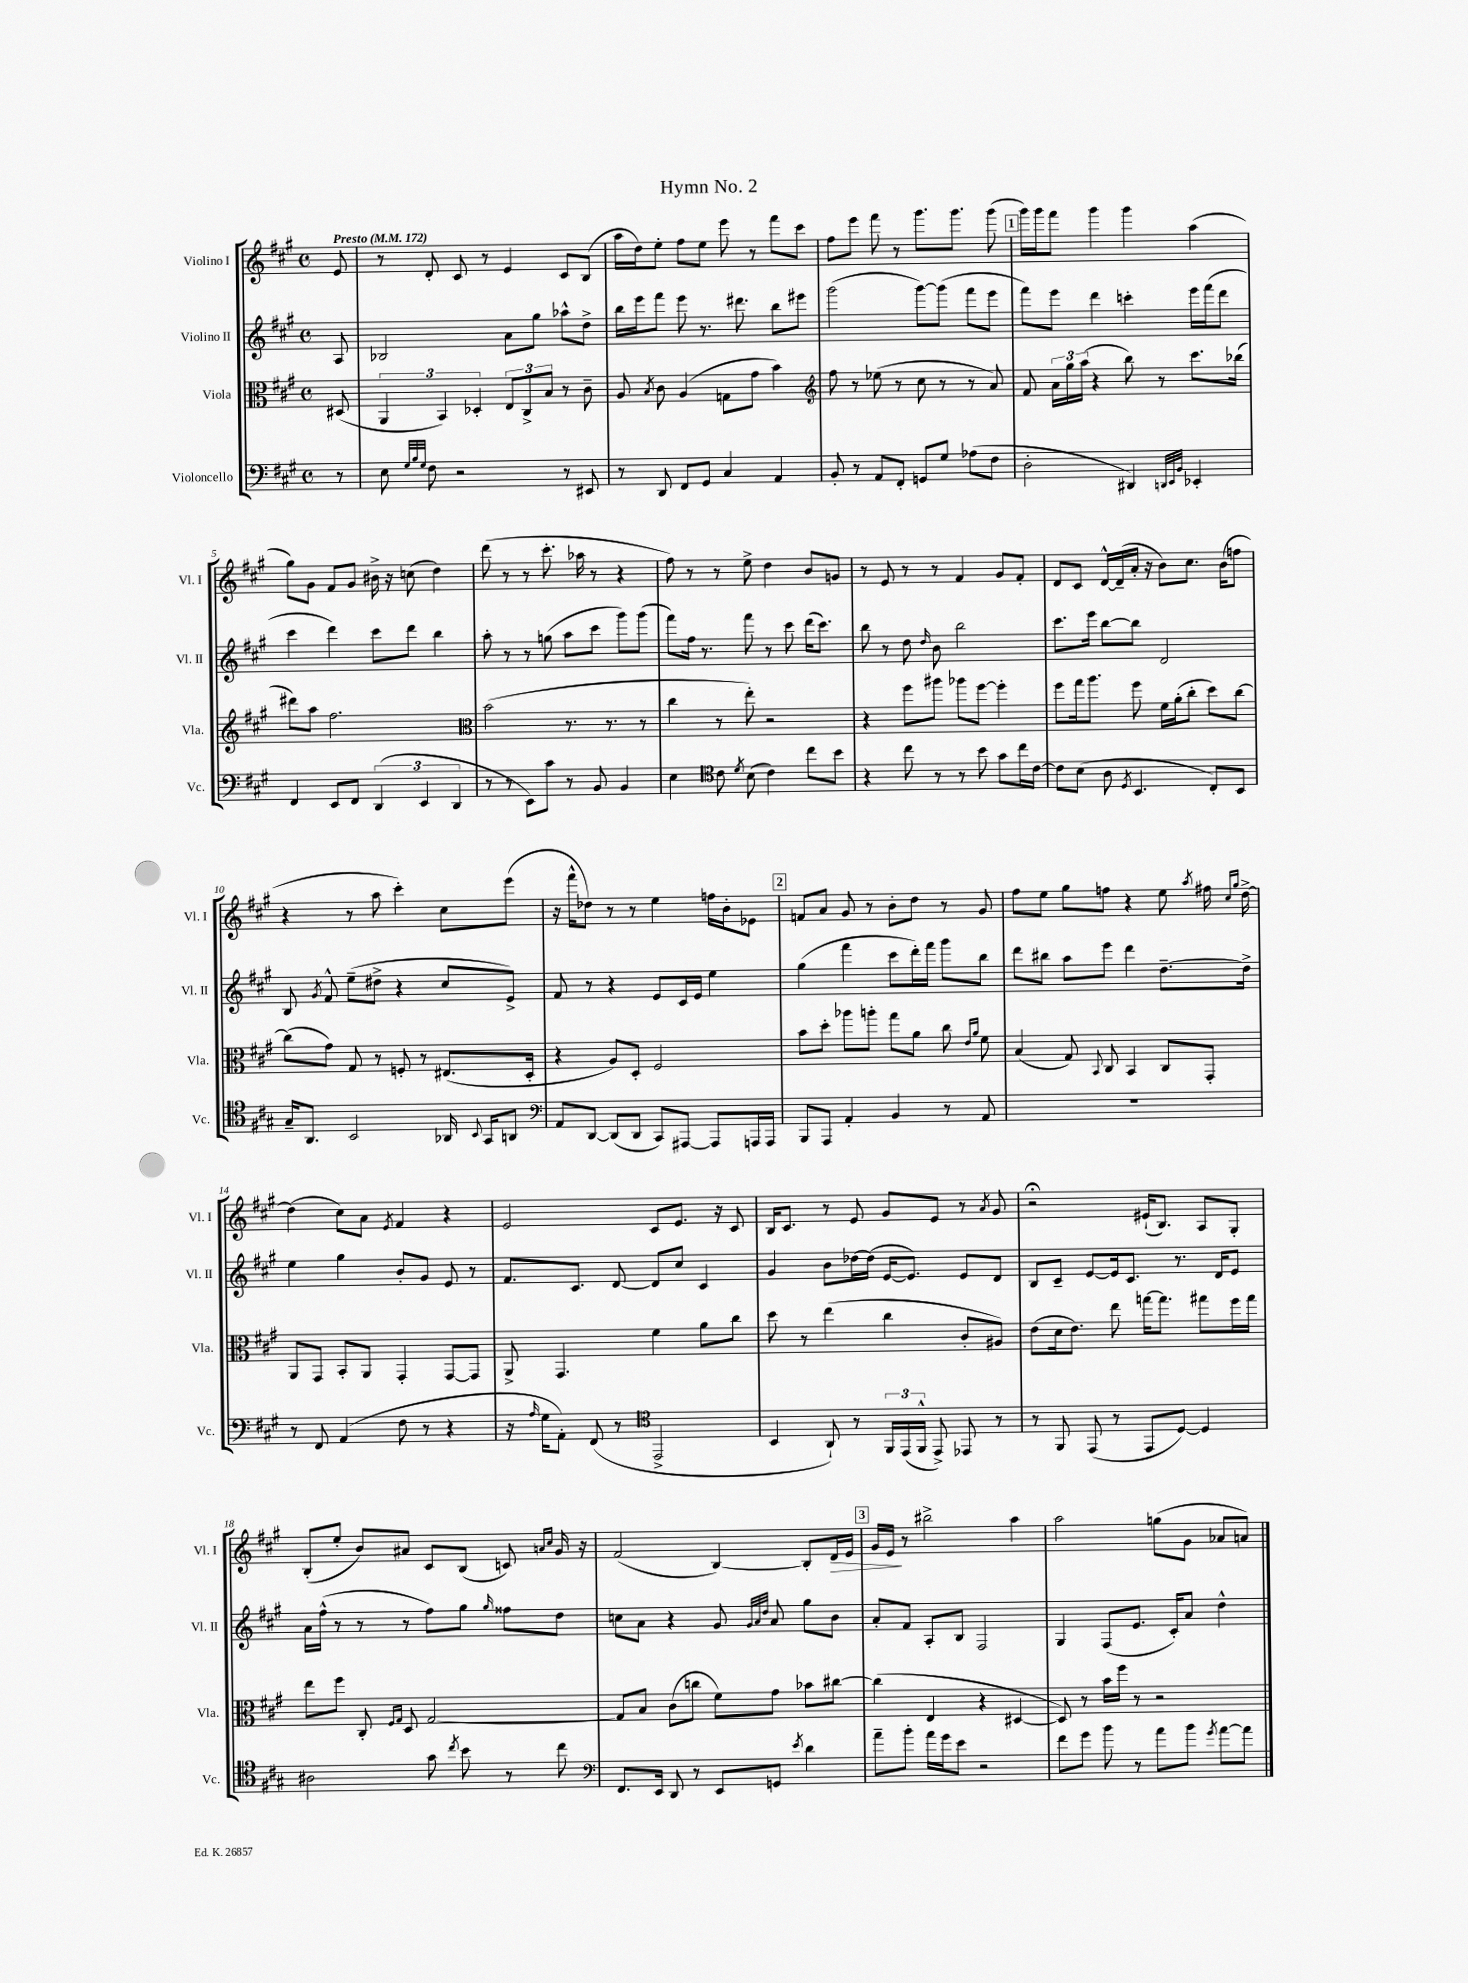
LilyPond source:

\header { title = "Hymn No. 2" }
<<
\new StaffGroup <<
\new Staff = "s0" \with { instrumentName = "Violino I" shortInstrumentName = "Vl. I" } {
    \clef treble \key a \major \defaultTimeSignature \time 4/4 \partial 8 \tempo "Presto" 4 = 172
    \autoBeamOff e'8 |
    r8 d'8-. cis'8 r8 e'4 cis'8[ b8]( |
    a''16[ d''16) e''8]-. fis''8[ e''8] e'''8 r8 fis'''8[ cis'''8] |
    fis''8[ e'''8] fis'''8 r8 gis'''8.[ gis'''8.] gis'''8( |
    \mark \markup { \box "1" } gis'''16[) gis'''16 fis'''8] gis'''4 gis'''4 a''4( |
    gis''8[) gis'8] fis'8[ gis'8] bis'16-> r16 c''8( d''4) |
    d'''8( r8 r8 cis'''8.-. aes''16 r8 r4 |
    fis''8) r8 r8 e''8-> d''4 b'8[ g'8] |
    r8 e'8 r8 r8 fis'4 gis'8[ fis'8]-. |
    d'8[ cis'8] d'16[~-^ d'16--( a'16]-. r16 b'8[) cis''8.] b'16[( f''8] |
    r4 r8 a''8 cis'''4-.) cis''8[ e'''8]( |
    r16 fis'''16[-^ des''8]) r8 r8 e''4 f''16[ b'16-. ees'8] |
    \mark \markup { \box "2" } f'8[ a'8] gis'8 r8 b'8[-. d''8] r8 gis'8 |
    fis''8[ e''8] gis''8[ f''8] r4 e''8 \acciaccatura { a''8 } fis''16 \grace { cis''16[ gis''16] } d''16~-> |
    d''4( cis''8[) a'8] \acciaccatura { e'8 } fis'4 r4 |
    e'2 cis'8[ e'8.] r16 cis'8 |
    b16[ cis'8.] r8 e'8 gis'8[ e'8] r8 \acciaccatura { a'8 } gis'8 |
    r2\fermata eis'16[-!( b8.]) a8[ gis8]-. |
    b8[-.( e''8]-. b'8[) ais'8] cis'8[ b8]( c'8) \grace { a'16[ cis''16] } gis'16 r16 |
    fis'2( b4~) b8[-. d'16\> e'16] |
    \mark \markup { \box "3" } gis'16[ e'16]\! r8 bis''2-> a''4 |
    a''2 g''8[( gis'8] aes'8[ a'8]) \bar "|." |
}
\new Staff = "s1" \with { instrumentName = "Violino II" shortInstrumentName = "Vl. II" } {
    \clef treble \key a \major \defaultTimeSignature \time 4/4 \partial 8
    \autoBeamOff a8 |
    bes2 a'8[ gis''8] aes''8[-^ d''8]-> |
    b''16[ e'''16 fis'''8] e'''8 r8. dis'''8. b''8[ eis'''8] |
    gis'''2( gis'''8[~) gis'''8]( fis'''8[ e'''8] |
    \mark \markup { \box "1" } fis'''8[) e'''8] d'''4 c'''4-. e'''16[ fis'''16( d'''8] |
    cis'''4 d'''4) cis'''8[ d'''8] b''4 |
    a''8-. r8 r8 g''8( a''8[ cis'''8] gis'''8[) gis'''8]( |
    fis'''8[) fis''16] r8. fis'''8 r8 cis'''8 d'''16[( cis'''8.]) |
    b''8 r8 d''8 \grace { d''16 } b'8 b''2 |
    cis'''8.[ e'''16] b''8[~ b''8] d'2 |
    b8 \acciaccatura { gis'8 } fis'8-^ e''8[--( dis''8]-> r4 cis''8[ e'8]->) |
    fis'8 r8 r4 e'8[ cis'16 e'16] e''4 |
    \mark \markup { \box "2" } gis''4( fis'''4 cis'''8[ d'''16-.) fis'''16] gis'''8[ b''8] |
    d'''8[ bis''8] a''8[ e'''8] d'''4 d''8.[~-- d''16]-> |
    e''4 gis''4 b'8[-. gis'8] e'8 r8 |
    fis'8.[ cis'8.] d'8~ d'8[ cis''8] cis'4 |
    gis'4 b'8[ des''16~ des''16]( e'16[~ e'8.]) e'8[ d'8] |
    b8[ cis'8]-- e'8[~ e'16 cis'8.] r8. d'16[ e'8] |
    a'16[ fis''16]-^( r8 r8 r8 fis''8[) gis''8] \grace { gis''16 } fisis''8[ d''8] |
    c''8[ a'8] r4 gis'8 \grace { gis'32[ a'32 d''32] } a'8 gis''8[ b'8] |
    \mark \markup { \box "3" } a'8[-. fis'8] a8[-. b8] fis2 |
    gis4 fis8[( e'8.] cis'16[-.) a'8] d''4-^ \bar "|." |
}
\new Staff = "s2" \with { instrumentName = "Viola" shortInstrumentName = "Vla." } {
    \clef alto \key a \major \defaultTimeSignature \time 4/4 \partial 8
    \autoBeamOff dis8( |
    \tuplet 3/2 { a,4 b,4) des4-. } \tuplet 3/2 { e8[ cis8-> b8] } r8 cis'8-- |
    a8 \acciaccatura { b8 } cis'8 a4( g8[ gis'8] b'4) |
    \clef treble fis''8 r8 ees''8( r8 cis''8 r8 r8 a'8) |
    \mark \markup { \box "1" } fis'8 \tuplet 3/2 { a'16[ gis''16 a''16]( } r4 b''8) r8 cis'''8.[ bes''16]( |
    dis'''8[) a''8] fis''2. |
    \clef alto b'2( r8. r8. r8 |
    cis''4 r8 e''8-.) r2 |
    r4 fis''8[ ais''8] aes''8[ fis''8]~ fis''4-. |
    fis''8[ gis''16 a''8.] fis''8 fis'16[ a'16-.( cis''8]-. d''8[) cis''8]~ |
    cis''8[( gis'8]) gis8 r8 f8-. r8 eis8.[( d16]-. |
    r4 a8[) d8]-. fis2 |
    \mark \markup { \box "2" } b'8[ d''8]-. aes''8[ a''8]-. gis''8[ a'8] cis''8 \grace { e'16[ a'16] } fis'8 |
    b4( gis8) \appoggiatura { b,8 } cis8 b,4 cis8[ gis,8]-. |
    a,8[ gis,8] b,8[-. a,8] gis,4-. gis,8[~ gis,8] |
    a,8-> gis,4. fis'4 a'8[ cis''8] |
    d''8 r8 e''4( cis''4 cis'8[-. ais8]) |
    e'8[( d'16 e'8.]) e''8 g''16[~ g''8.] gis''8[ fis''16 gis''16] |
    e''8[ fis''8] cis8-. \grace { fis16[ gis16] } d8 gis2~ |
    gis8[ b8] cis'8[( c''8] fis'8[) gis'8] bes'8[ cis''8]~ |
    \mark \markup { \box "3" } cis''4( e4 r4 dis4~ |
    dis8) r8 b'16[ fis''16] r8 r2 \bar "|." |
}
\new Staff = "s3" \with { instrumentName = "Violoncello" shortInstrumentName = "Vc." } {
    \clef bass \key a \major \defaultTimeSignature \time 4/4 \partial 8
    \autoBeamOff r8 |
    e8 \grace { gis32[ b32 gis32] } fis8 r2 r8 eis,8 |
    r8 d,8 fis,8[ gis,8] cis4 a,4 |
    b,8-. r8 a,8[ fis,8]-. g,8[ gis8] aes8[( fis8] |
    \mark \markup { \box "1" } d2-. dis,4) \grace { d,32[ e,32 b,32] } ees,4-. |
    fis,4 e,8[ fis,8] \tuplet 3/2 { d,4( e,4 d,4 } |
    r8 r8 e,8[) cis'8] r8 b,8 b,4 |
    e4 \clef tenor cis'8 \acciaccatura { d'8 } b8( cis'4) cis''8[ b'8] |
    r4 cis''8 r8 r8 b'8 gis'8[ cis''16 cis'16]~ |
    cis'8[ b8]( a8 \acciaccatura { d8 } b,4. cis8[-.) b,8] |
    gis16[-- a,8.] b,2 aes,16 \appoggiatura { b,8 } gis,16[ a,8] |
    \clef bass a,8[ d,8]~ d,8[( d,8] cis,8[) ais,,8]~ ais,,8[ a,,16 a,,16] |
    \mark \markup { \box "2" } b,,8[ a,,8] a,4-. b,4 r8 a,8 |
    R1 |
    r8 fis,8 a,4( fis8 r8 r4 |
    r16 \grace { a16 } gis16[ a,8]-.) fis,8( r8 \clef tenor e,2-> |
    b,4 a,8-!) r8 \tuplet 3/2 { fis,16[ e,16( fis,16]-^ } e,8->) ees,8 r8 |
    r8 fis,8 e,8( r8 e,8[ d8]~) d4 |
    ais2 gis'8 \acciaccatura { cis''8 } b'8 r8 cis''8 |
    \clef bass fis,8.[ e,16] d,8 r8 e,8[ g,8] \acciaccatura { e'8 } d'4 |
    \mark \markup { \box "3" } a'8[-- b'8]-. a'16[ gis'16 e'8] r2 |
    fis'8[ gis'8] b'8 r8 a'8[ b'8] \acciaccatura { gis'8 } a'8[~ a'8] \bar "|." |
}
>>
>>
